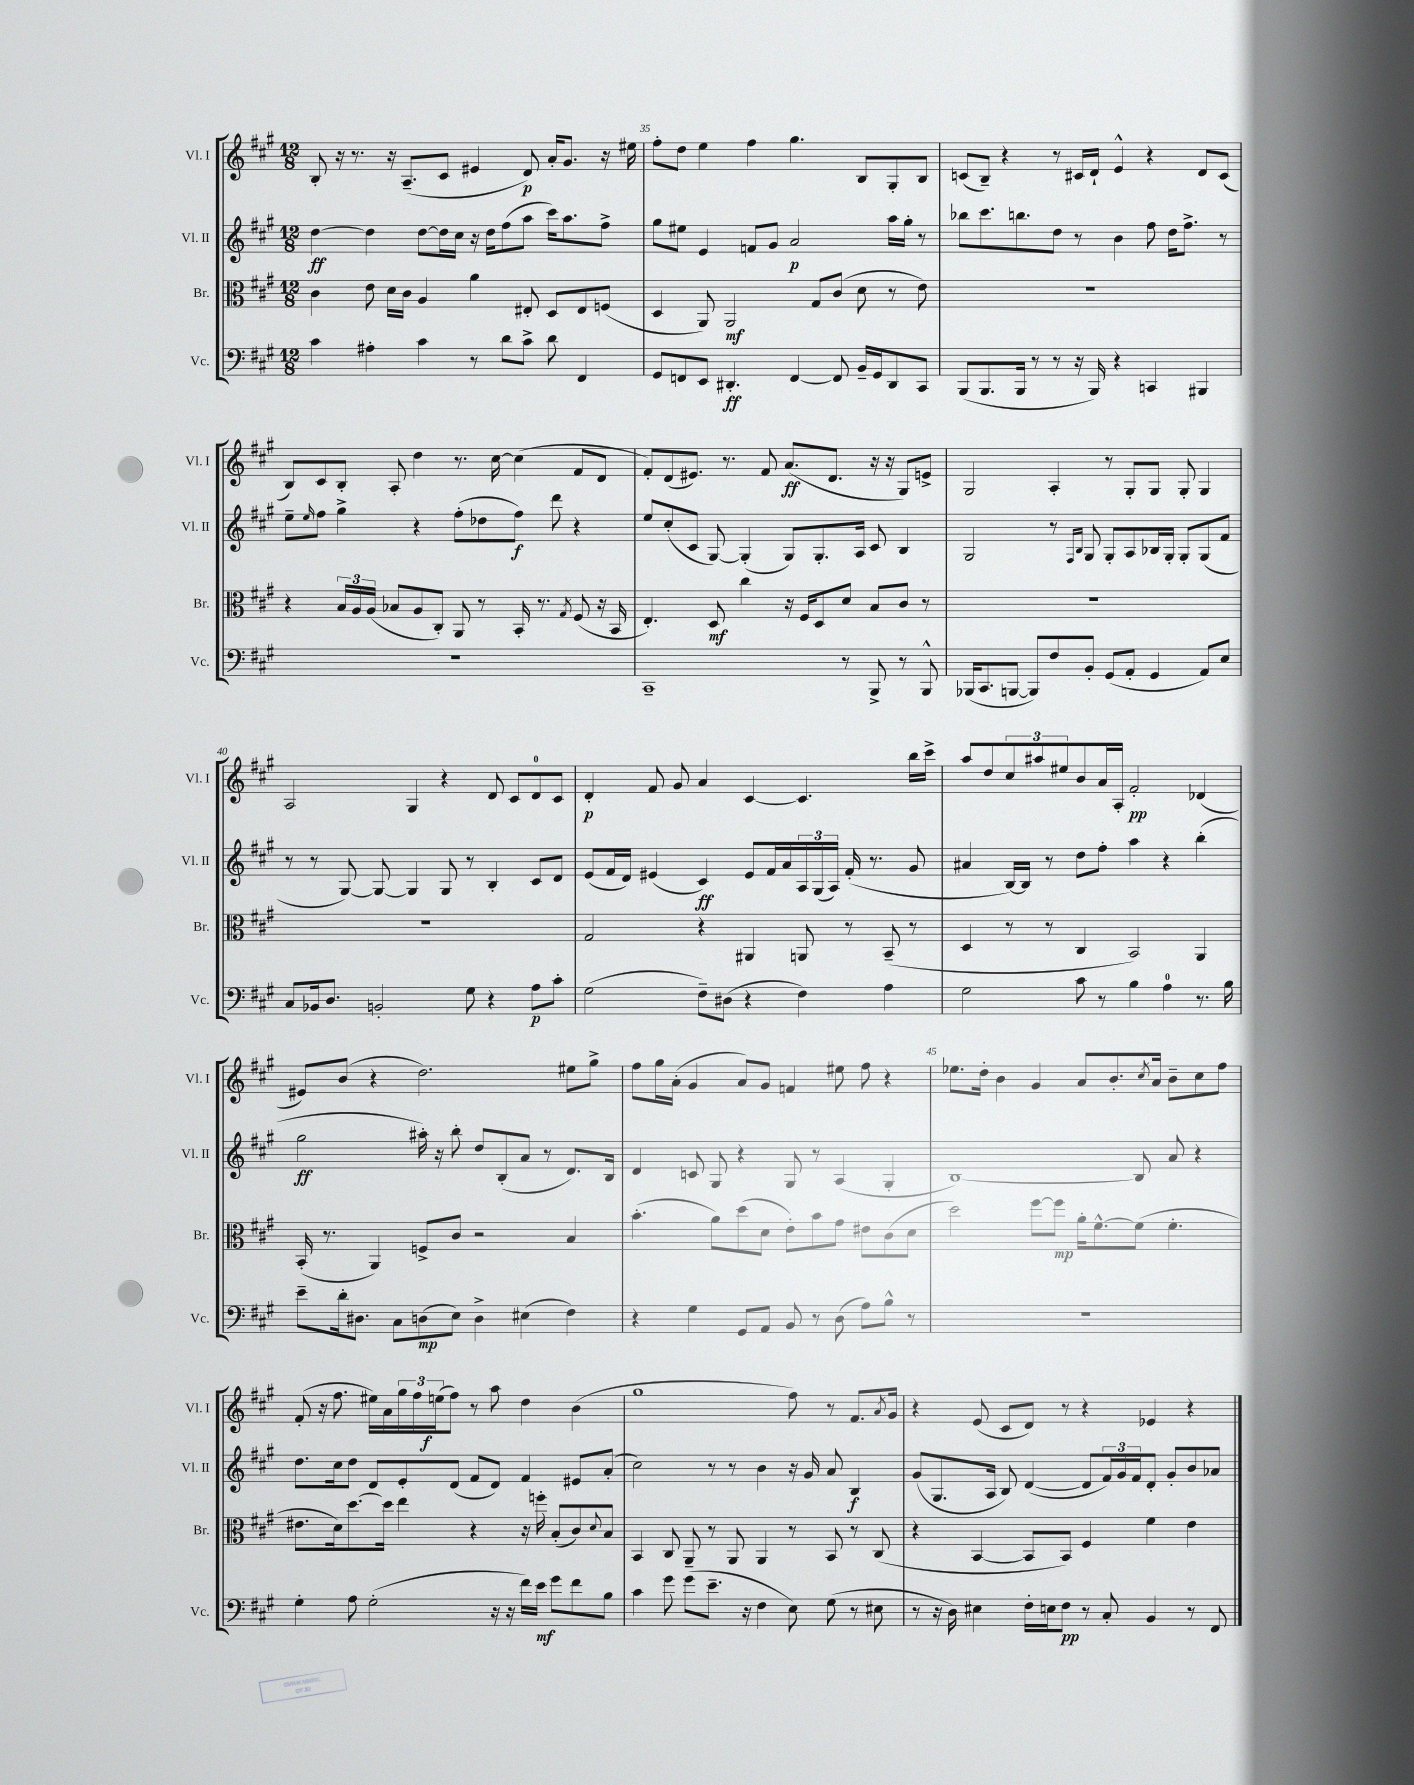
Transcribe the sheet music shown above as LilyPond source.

<<
\new StaffGroup <<
\new Staff = "s0" \with { instrumentName = "Vl. I" shortInstrumentName = "Vl. I" } {
    \clef treble \key a \major \numericTimeSignature \time 12/8
    b8-. r16 r8. r16 a8.--( cis'8 eis'4 d'8\p) a'16-. gis'8. r16 eis''16 |
    fis''8-. d''8 e''4 fis''4 gis''4. b8 gis8-. b8 |
    c'8( b8--) r4 r8 cis'16 d'16-! e'4-^ r4 d'8 cis'8( |
    b8) cis'8 b8-. a8-. d''4 r8. cis''16~ cis''4( fis'8 d'8 |
    fis'8-.) d'8( eis'8.) r8. fis'8 a'8.\ff( d'8. r16 r16 gis8) e'8-> |
    gis2 a4-. r8 gis8-. gis8 gis8-. gis4 |
    a2 gis4 r4 d'8 cis'8 d'8-0 cis'8 |
    d'4-.\p fis'8 gis'8 a'4 cis'4~ cis'4. b''16 cis'''16-> |
    a''8 d''8 \tuplet 3/2 { cis''8 ais''8 eis''8 } b'8 a'16 a16-. fis'2-.\pp des'4( |
    eis'8) b'8( r4 d''2.) eis''8 gis''8-> |
    fis''8 gis''16 a'16-.( gis'4 a'8) gis'8 f'4 eis''8 fis''8 r4 |
    ees''8. d''16-. b'4 gis'4 a'8 b'8.-. \acciaccatura { cis''8 } a'16 b'8-- cis''8 fis''8 |
    fis'8-.( r16 fis''8. eis''16) a'16 \tuplet 3/2 { gis''16 fis''16 e''16\f( } fis''8) r8 a''8 d''4 b'4( |
    gis''1 fis''8) r8 fis'8. \acciaccatura { a'8 } gis'16 |
    r4 e'8( cis'8 d'8) r8 r4 ees'4 r4 \bar "|." |
}
\new Staff = "s1" \with { instrumentName = "Vl. II" shortInstrumentName = "Vl. II" } {
    \clef treble \key a \major \numericTimeSignature \time 12/8
    d''4~\ff d''4 d''8~ d''16 cis''16 r16 d''16 fis''8( a''8 cis'''16) a''8. fis''8-> |
    gis''8 eis''8 e'4 f'8 gis'8 a'2\p a''16 gis''16-. r8 |
    bes''8 cis'''8. b''8. d''8 r8 b'4 fis''8 d''16 fis''8.-> r8 |
    e''8-- \grace { e''16 } fis''8 gis''4-> r4 fis''8-.( des''8 fis''8\f) d'''8 r4 |
    e''8 cis''8-.( cis'8 gis8~) gis4-.( gis8) gis8.-. a16 cis'8 b4 |
    gis2 r8 \grace { fis16 b16 } gis8 gis8-. a8 bes16 gis16-. gis8-. gis8( fis'8 |
    r8 r8 gis8~) gis8~ gis4 gis8 r8 b4-. cis'8 d'8 |
    e'8( fis'16 d'16) eis'4( cis'4\ff) eis'8 fis'16 a'16 \tuplet 3/2 { a16 gis16( a16) } fis'16-.( r8. gis'8 |
    ais'4 b16~) b16 r8 d''8 fis''8-. a''4 r4 b''4-.( |
    gis''2\ff ais''16-.) r16 b''8-. d''8 b8-.( a'8 r8 d'8.) b16 |
    d'4 c'8 gis8 r4 gis8 r8 a4( gis4-. |
    b1~) b8 a'8 r4 |
    d''8. cis''16 d''8 d'8 e'8-. d'8( fis'8 d'8) fis'4 eis'8 a'8-.( |
    cis''2) r8 r8 b'4 r16 gis'16 a'8 b4\f |
    gis'8( gis8. a16 b8) d'4~( d'8 \tuplet 3/2 { fis'16) gis'16 fis'16 } d'8-. gis'8-. b'8 aes'8 \bar "|." |
}
\new Staff = "s2" \with { instrumentName = "Br." shortInstrumentName = "Br." } {
    \clef alto \key a \major \numericTimeSignature \time 12/8
    cis'4 e'8 d'16 cis'16 a4 a'4 eis8-. d8 eis8 f8( |
    d4 a,8) a,2\mf gis8 cis'8( d'8 r8 e'8) |
    R1. |
    r4 \tuplet 3/2 { b16 a16 a16( } bes8 a8 cis8-.) a,8 r8 b,16-. r8. \acciaccatura { gis8 } fis8( r16 b,16 |
    e4.-.) d8\mf cis''4 r16 fis16 d8 d'8 b8 cis'8 r8 |
    R1. |
    R1. |
    gis2 r4 ais,4 a,8 r8 b,8--( r8 |
    d4 r8 r8 cis4 b,2) a,4 |
    b,16-.( r8. a,4) f8-> cis'8 r2 b4 |
    b'4.-.( a'8) d''8( d'8 e'8-.) b'8 gis'8 eis'8 cis'8( d'8 |
    d''2) fis''8~ fis''8\mp a'16-. fis'8.~-^ fis'8( fis'4.-. |
    eis'8. d'16) d''8.~ d''16 e''4 r4 r16 f''16-. b8-.( cis'8) \appoggiatura { d'8 } b8 |
    b,4 cis8 a,8-- r8 a,8 a,4 r8 b,8 r8 cis8( |
    r4 b,4~ b,8 b,8) fis4 fis'4 e'4 \bar "|." |
}
\new Staff = "s3" \with { instrumentName = "Vc." shortInstrumentName = "Vc." } {
    \clef bass \key a \major \numericTimeSignature \time 12/8
    cis'4 ais4-. cis'4 r8 d'8 cis'8-> d'8 fis,4 |
    gis,8 f,8 e,8 dis,4.-.\ff f,4~ f,8 b,16-- gis,16 dis,8 cis,8 |
    b,,8( b,,8. b,,16 r8 r8 r16 b,,16) r4 c,4 bis,,4 |
    R1. |
    cis,1-- r8 b,,8-> r8 b,,8-^ |
    bes,,16( cis,8. b,,8~ b,,8) fis8 b,8-. gis,8( a,8-. gis,4 a,8) e8 |
    cis8 bes,16 d8. b,2-. gis8 r4 a8\p cis'8-. |
    gis2( fis8--) dis8( r4 fis4) a4 |
    gis2 cis'8 r8 b4 a4-0 r8. b16 |
    e'8-- d'16-. dis8. cis8 d8\mp( e8) d4-> eis4( fis4) |
    r4 gis4 gis,8 a,8 b,8 r8 d8( a8) b8-^ r8 |
    R1. |
    gis4-. a8 gis2-.( r16 r16 fis'16) e'16\mf gis'8 fis'8 b8 |
    cis'4 gis'8 gis'8( e'8.-- r16 fis4 e8) gis8( r8 eis8 |
    r8 r16 d16) eis4 fis16-. e16 fis8\pp r8 cis8-. b,4 r8 fis,8 \bar "|." |
}
>>
>>
\layout { \context { \Score currentBarNumber = #34 \override BarNumber.break-visibility = ##(#f #t #t) barNumberVisibility = #(every-nth-bar-number-visible 5) } }
